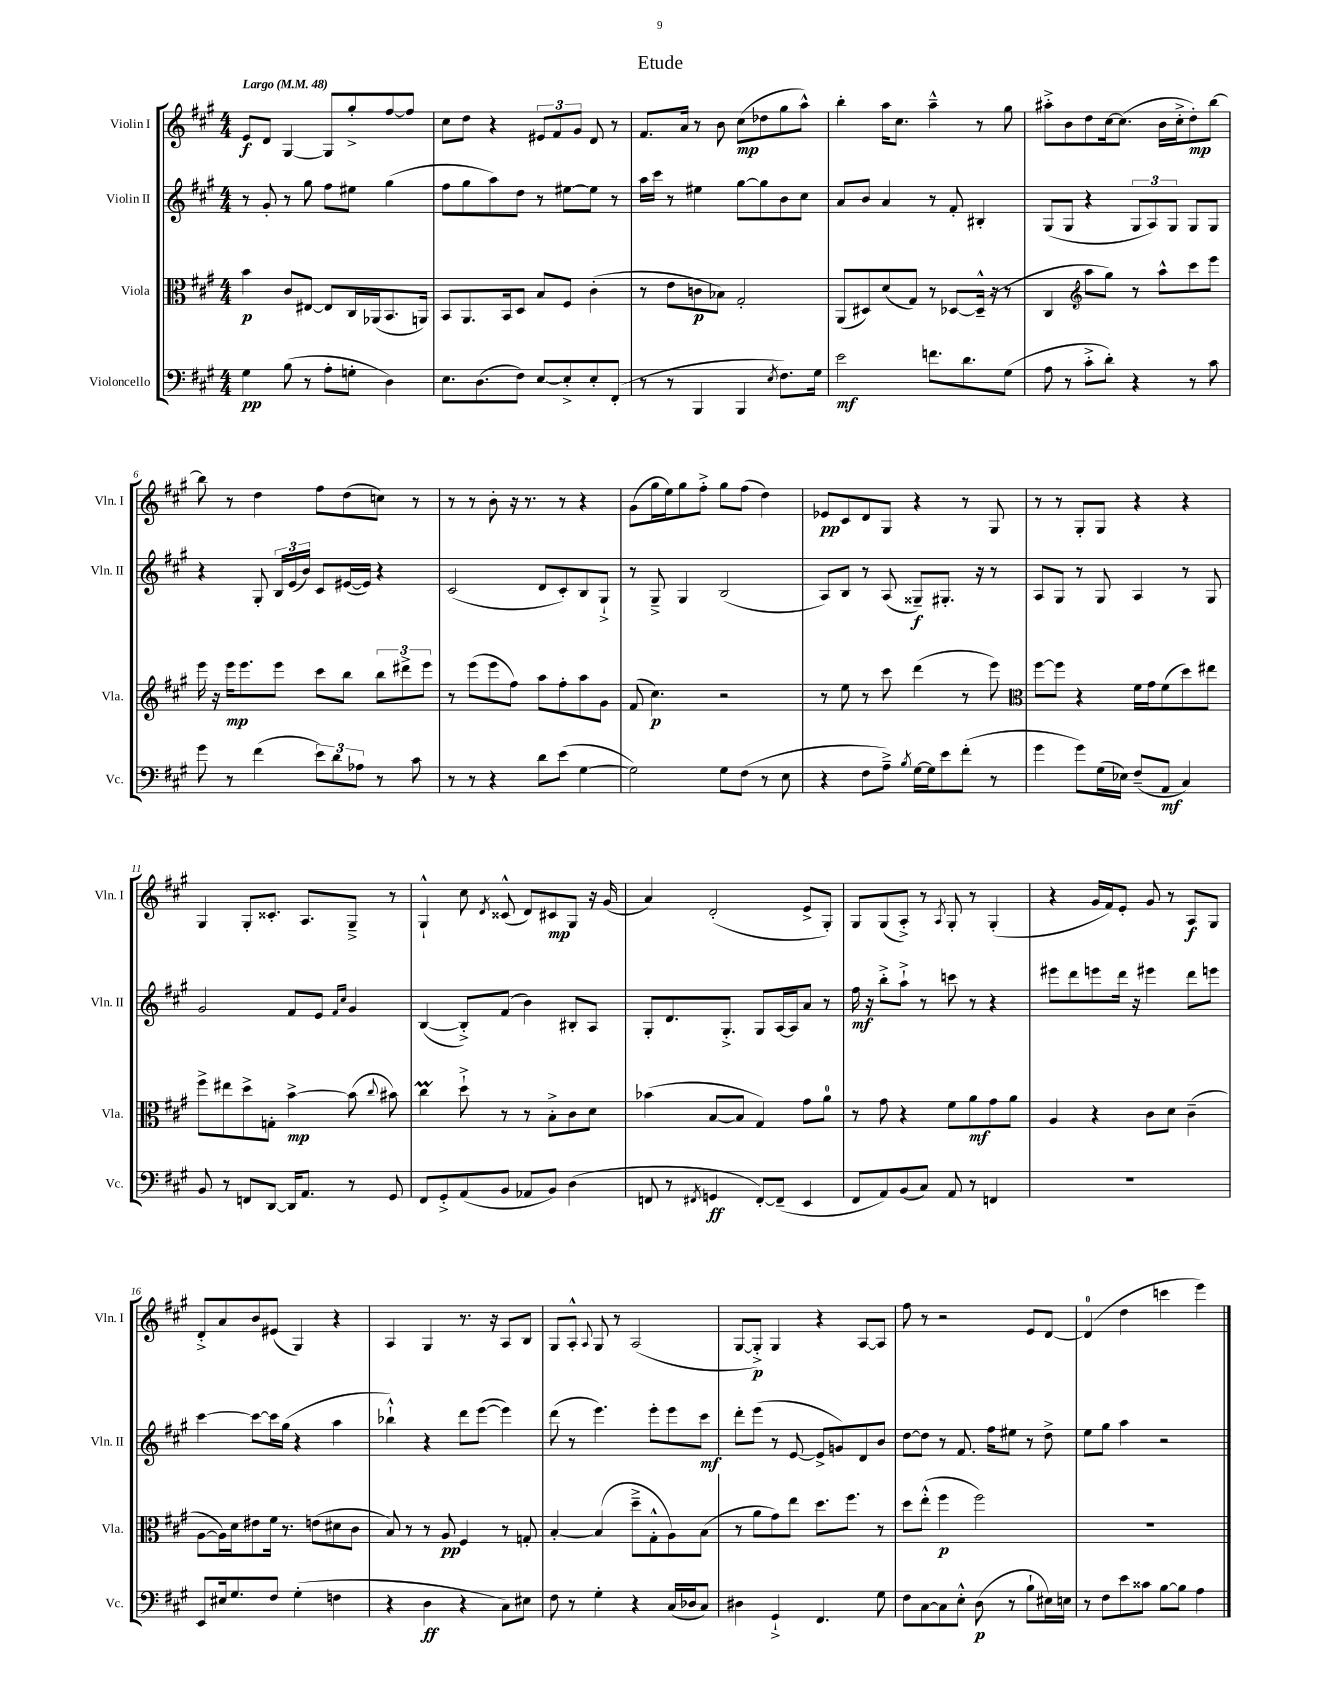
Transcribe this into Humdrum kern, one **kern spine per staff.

**kern	**dynam	**kern	**dynam	**kern	**dynam	**kern	**dynam
*part4	*part4	*part3	*part3	*part2	*part2	*part1	*part1
*staff4	*staff4	*staff3	*staff3	*staff2	*staff2	*staff1	*staff1
*I"Violoncello	*	*I"Viola	*	*I"Violin II	*	*I"Violin I	*
*I'Vc.	*	*I'Vla.	*	*I'Vln. II	*	*I'Vln. I	*
*clefF4	*	*clefC3	*	*clefG2	*	*clefG2	*
*k[f#c#g#]	*	*k[f#c#g#]	*	*k[f#c#g#]	*	*k[f#c#g#]	*
*M4/4	*	*M4/4	*	*M4/4	*	*M4/4	*
*MM48	*	*MM48	*	*MM48	*	*MM48	*
=1	=1	=1	=1	=1	=1	=1	=1
!	!	!	!	!	!	!LO:TX:a:B:t=Largo	!
4G#\	pp	4b\	p	8r	.	8e/L	f
.	.	.	.	8g#'/	.	8d/J	.
(8B\	.	8c#/L	.	8r	.	[4G#/	.
8r	.	[8E#X/J	.	8gg#\	.	.	.
8A'\L	.	8E#/L]	.	8ff#\L	.	8G#/L]	.
8Gn'\J	.	16C#/L	.	8ee#X\J	.	8gg#'^/	.
.	.	(16AA-X/J	.	.	.	.	.
4D\)	.	8.BB/	.	(4gg#\	.	[8ff#/	.
.	.	.	.	.	.	8ff#/J]	.
.	.	16AAn/Jk)	.	.	.	.	.
=2	=2	=2	=2	=2	=2	=2	=2
8.E\L	.	8BB/L	.	8ff#\L	.	8cc#\L	.
.	.	8.AA/	.	8gg#\	.	8dd\J	.
(8.D\	.	.	.	.	.	.	.
.	.	.	.	8aa\)	.	4r	.
.	.	16BB/k	.	.	.	.	.
8F#\J)	.	8D/J	.	8dd\J	.	.	.
[8E/L	.	8B/L	.	8r	.	12e#X/L	.
.	.	.	.	.	.	12f#/	.
8E'^/]	.	8F#/J	.	[8ee#X\L	.	.	.
.	.	.	.	.	.	12g#/J	.
8E'/	.	(4c#'\	.	8ee#\J]	.	8d/	.
(8FF#'/J	.	.	.	8r	.	8r	.
=3	=3	=3	=3	=3	=3	=3	=3
8r	.	8r	.	16aa\LL	.	8.f#/L	.
.	.	.	.	16ccc#\JJ	.	.	.
8r	.	8e\L	.	8r	.	.	.
.	.	.	.	.	.	16a/Jk	.
4BBB/	.	8cn\	p	4ee#X\	.	8r	.
.	.	8B-X\J)	.	.	.	8b\	.
4BBB/	.	2G#'/	.	[8gg#\L	.	(8cc#\L	mp
.	.	.	.	8gg#\]	.	8dd-X\	.
8qE/	.	.	.	.	.	.	.
8.F#\L)	.	.	.	8b\	.	8gg#\	.
.	.	.	.	8cc#\J	.	8aa^^\J)	.
16G#\Jk	.	.	.	.	.	.	.
=4	=4	=4	=4	=4	=4	=4	=4
2e\	mf	(8AA/L	.	8a/L	.	4bb'\	.
.	.	8D#X/)	.	8b/J	.	.	.
.	.	(8d/	.	4a/	.	16aa\KL	.
.	.	.	.	.	.	8.cc#\J	.
.	.	8G#/J)	.	.	.	.	.
8.fn\L	.	8r	.	8r	.	4aa~^^\	.
.	.	[8D-X/L	.	8f#'/	.	.	.
8.d\	.	.	.	.	.	.	.
.	.	(16D-~^^/Jk]	.	4B#X'/	.	8r	.
.	.	16r	.	.	.	.	.
(8G#\J	.	8r	.	.	.	8gg#\	.
=5	=5	=5	=5	=5	=5	=5	=5
8A\	.	4C#/	.	(8G#/L	.	8aa#X'^\L	.
8r	.	.	.	8G#/J	.	8b\	.
*	*	*clefG2	*	*	*	*	*
8c#'^\L	.	8aa\L	.	4r	.	8dd\	.
8d'\J)	.	8gg#\J)	.	.	.	[16cc#\k	.
.	.	.	.	.	.	(8.cc#\J]	.
4r	.	8r	.	12G#/L	.	.	.
.	.	.	.	12A/)	.	.	.
.	.	8aa^^\L	.	.	.	16b\LL	.
.	.	.	.	12G#/J	.	.	.
.	.	.	.	.	.	16cc#'^\J	.
8r	.	8ccc#\	.	8G#/L	.	8dd'\)	mp
8c#\	.	8eee\J	.	8G#/J	.	[8bb\J	.
!!LO:LB:g=z
=6	=6	=6	=6	=6	=6	=6	=6
8g#\	.	16eee\	.	4r	.	8bb\]	.
.	.	16r	.	.	.	.	.
8r	.	16eee\KL	mp	.	.	8r	.
.	.	8.eee\	.	.	.	.	.
(4f#\	.	.	.	8G#'/	.	4dd\	.
.	.	8eee\J	.	24B/LL	.	.	.
.	.	.	.	(24e/	.	.	.
.	.	.	.	24b/JJ)	.	.	.
12e\L)	.	8ccc#\L	.	8c#/L	.	8ff#\L	.
12d\	.	.	.	.	.	.	.
.	.	8bb\J	.	([16e#X/L	.	(8dd\	.
12A-X\J	.	.	.	.	.	.	.
.	.	.	.	16e#/JJ])	.	.	.
8r	.	12bb\L	.	4r	.	8ccn\J)	.
.	.	12ddd#X^\	.	.	.	.	.
8c#\	.	.	.	.	.	8r	.
.	.	12eee\J	.	.	.	.	.
=7	=7	=7	=7	=7	=7	=7	=7
8r	.	8r	.	(2c#/	.	8r	.
8r	.	(8eee\L	.	.	.	8r	.
4r	.	8eee\	.	.	.	8b'\	.
.	.	8ff#\J)	.	.	.	16r	.
.	.	.	.	.	.	8.r	.
8d\L	.	8aa\L	.	8d/L	.	.	.
(8e\J	.	8ff#'\	.	8c#'/)	.	8r	.
[4G#\	.	8aa\	.	8B/	.	4r	.
.	.	8g#\J	.	8G#`^/J	.	.	.
=8	=8	=8	=8	=8	=8	=8	=8
2G#\])	.	(8f#/	.	8r	.	(8g#\L	.
.	.	4.cc#\)	p	8G#~^/	.	16gg#\L	.
.	.	.	.	.	.	16ee\J)	.
.	.	.	.	4G#/	.	8gg#\	.
.	.	.	.	.	.	8ff#'^\J	.
8G#\L	.	2r	.	(2B/	.	8gg#\L	.
(8F#\J	.	.	.	.	.	(8ff#\J	.
8r	.	.	.	.	.	4dd\)	.
8E\	.	.	.	.	.	.	.
=9	=9	=9	=9	=9	=9	=9	=9
4r	.	8r	.	8A/L)	.	8e-X/L	pp
.	.	8ee\	.	8B/J	.	8c#/	.
8F#\L	.	8r	.	8r	.	8d/	.
8A~^\J)	.	8ccc#\	.	(8A/	.	8G#/J	.
8qB/	.	.	.	.	.	.	.
[16G#\LL	.	(4ddd\	.	8G##X~/L)	f	4r	.
16G#\J]	.	.	.	.	.	.	.
8e\	.	.	.	8.G#X'/J	.	.	.
(8f#'\J	.	8r	.	.	.	8r	.
.	.	.	.	16r	.	.	.
8r	.	8eee\)	.	8r	.	8G#/	.
=10	=10	=10	=10	=10	=10	=10	=10
*	*	*clefC3	*	*	*	*	*
4g#\	.	[8ff#\L	.	8A/L	.	8r	.
.	.	8ff#\J]	.	8G#/J	.	8r	.
8g#\L)	.	4r	.	8r	.	8G#'/L	.
(16G#\L	.	.	.	8G#/	.	8G#/J	.
16E-X\JJ)	.	.	.	.	.	.	.
(8F#~/L	.	16f#\LL	.	4A/	.	4r	.
.	.	16g#\J	.	.	.	.	.
8AA/J	mf	(8f#\	.	.	.	.	.
4C#/)	.	8dd\)	.	8r	.	4r	.
.	.	8ee#X\J	.	8G#/	.	.	.
!!LO:LB:g=z
=11	=11	=11	=11	=11	=11	=11	=11
8BB/	.	8ff#^\L	.	2g#/	.	4G#/	.
8r	.	8ee#X\	.	.	.	.	.
8FFn/L	.	8dd^\	.	.	.	8G#'/L	.
[8DD/J	.	8Gn'\J	.	.	.	8.c##X'/J	.
16DD/KL]	.	[4b^\	mp	8f#/L	.	.	.
8.AA/J	.	.	.	.	.	8.A/L	.
.	.	.	.	8e/J	.	.	.
.	.	.	.	16qqf#/LL	.	.	.
.	.	.	.	16qqcc#/JJ	.	.	.
8r	.	(8b\]	.	4g#/	.	8G#~^/J	.
.	.	8qqcc#/	.	.	.	.	.
8GG#/	.	8b#X\)	.	.	.	8r	.
=12	=12	=12	=12	=12	=12	=12	=12
8FF#/L	.	4cc#m\	.	([4B/	.	4G#`^^/	.
8GG#'^/	.	.	.	.	.	.	.
(8AA/	.	8dd`^\	.	8B'^/L])	.	8cc#\	.
.	.	.	.	.	.	8qd/	.
8BB/J	.	8r	.	(8f#/J	.	(8c##X^^/	.
8AA-X/L	.	8r	.	4b\)	.	8d/L)	.
8BB/J)	.	8B'^\L	.	.	.	8c#X/	mp
(4D\	.	8c#\	.	8B#X'/L	.	8G#/J	.
.	.	8d\J	.	8A/J	.	16r	.
.	.	.	.	.	.	(16g#/	.
=13	=13	=13	=13	=13	=13	=13	=13
8FFn/	.	(4b-X\	.	8G#'/L	.	4a/)	.
8r	.	.	.	8.d/	.	.	.
8qFF#X/	.	.	.	.	.	.	.
4GGn/	ff	[8B/L	.	.	.	(2d'/	.
.	.	.	.	8.G#'^/J	.	.	.
.	.	8B/J]	.	.	.	.	.
[8FF#'/L)	.	4G#/)	.	8G#/L	.	.	.
(8FF#~/J]	.	.	.	[16A/L	.	.	.
.	.	.	.	16A/J]	.	.	.
4EE/	.	8g#\L	.	8a/J	.	8e^/L	.
.	.	8a\J	.	8r	.	8G#'/J)	.
=14	=14	=14	=14	=14	=14	=14	=14
8FF#/L	.	8r	.	16ff#\	mf	8G#/L	.
.	.	.	.	16r	.	.	.
8AA/)	.	8g#\	.	8bb'^\L	.	(8G#/	.
(8BB/	.	4r	.	8aa`^\J	.	8A'^/J)	.
8C#/J)	.	.	.	8r	.	8r	.
.	.	.	.	.	.	8qA/	.
8AA/	.	8f#\L	.	8cccn\	.	8G#'/	.
8r	.	8a\	mf	8r	.	8r	.
4FFn/	.	8g#\	.	4r	.	(4G#'/	.
.	.	8a\J	.	.	.	.	.
=15	=15	=15	=15	=15	=15	=15	=15
1r	.	4A/	.	8eee#X\L	.	4r	.
.	.	.	.	8ddd\	.	.	.
.	.	4r	.	8eeen\	.	16g#/LL	.
.	.	.	.	.	.	16f#/J)	.
.	.	.	.	16ddd\Jk	.	8e'/J	.
.	.	.	.	16r	.	.	.
.	.	8c#\L	.	4eee#X\	.	8g#/	.
.	.	8d\J	.	.	.	8r	.
.	.	(4c#~\	.	8ddd\L	.	8A/L	f
.	.	.	.	8eeen\J	.	8G#/J	.
!!LO:LB:g=z
=16	=16	=16	=16	=16	=16	=16	=16
8EE/L	.	[8A\L	.	[4ccc#\	.	8d'^/L	.
16E#X/k	.	16A\L])	.	.	.	8a/	.
8.G#/	.	16d\J	.	.	.	.	.
.	.	8e#X\	.	8ccc#\L_	.	8b/	.
8F#/J	.	16f#\Jk	.	16ccc#\L]	.	(8e#X/J	.
.	.	8.r	.	(16gg#\JJ	.	.	.
(4G#'\	.	.	.	4r	.	4G#/)	.
.	.	(8en\L	.	.	.	.	.
4Fn\	.	8d#X\	.	4aa\	.	4r	.
.	.	8c#\J	.	.	.	.	.
=17	=17	=17	=17	=17	=17	=17	=17
4r	.	8B/)	.	4bb-X`^^\)	.	4A/	.
.	.	8r	.	.	.	.	.
4D\	ff	8r	.	4r	.	4G#/	.
.	.	8A/	pp	.	.	.	.
4r	.	4F#/	.	8ddd\L	.	8.r	.
.	.	.	.	([8eee\J	.	.	.
.	.	.	.	.	.	16r	.
8C#\L)	.	8r	.	4eee\])	.	8A/L	.
8E#X\J	.	8Gn'/	.	.	.	8B/J	.
=18	=18	=18	=18	=18	=18	=18	=18
8F#\	.	[4B'/	.	(8ddd\	.	8G#/L	.
8r	.	.	.	8r	.	8A'^^/J	.
.	.	.	.	.	.	8qqA/	.
4G#'\	.	(4B/]	.	4.eee\)	.	8G#/	.
.	.	.	.	.	.	8r	.
4r	.	8dd~^\L	.	.	.	(2A/	.
.	.	8G#'^^\	.	8eee'\L	.	.	.
(16C#/LL	.	8A\)	.	8eee\	.	.	.
16D-X/J	.	.	.	.	.	.	.
8C#/J)	.	(8B\J	.	8ccc#\J	mf	.	.
=19	=19	=19	=19	=19	=19	=19	=19
4D#X\	.	8r	.	8ddd'\L	.	[8G#/L	.
.	.	8a\L	.	(8eee\J	.	8G#'^/J])	p
4GG#`^/	.	8g#\)	.	8r	.	4G#/	.
.	.	8ee\J	.	[8e/	.	.	.
4.FF#/	.	8.dd\L	.	8e^/L]	.	4r	.
.	.	.	.	8gn/)	.	.	.
.	.	8.ff#\J	.	.	.	.	.
.	.	.	.	8d/	.	[8A/L	.
8G#\	.	8r	.	8b/J	.	8A/J]	.
=20	=20	=20	=20	=20	=20	=20	=20
8F#\L	.	8dd\L	.	[8dd\L	.	8ff#\	.
[8C#\	.	(8ee'^^\J	.	8dd\J]	.	8r	.
8C#\]	.	4ff#\	p	8r	.	2r	.
8E'^^\J	.	.	.	8.f#/	.	.	.
(8D\	p	2ff#\)	.	.	.	.	.
.	.	.	.	16ff#\KL	.	.	.
8r	.	.	.	8ee#X\J	.	.	.
8B`\L	.	.	.	8r	.	8e/L	.
16E#X\L)	.	.	.	8dd^\	.	[8d/J	.
16En\JJ	.	.	.	.	.	.	.
=21	=21	=21	=21	=21	=21	=21	=21
8r	.	1r	.	8ee\L	.	(4d/]	.
8F#\L	.	.	.	8gg#\J	.	.	.
8e\	.	.	.	4aa\	.	4dd\	.
8c##X\J	.	.	.	.	.	.	.
[8B\L	.	.	.	2r	.	4cccn\	.
8B\J]	.	.	.	.	.	.	.
4A\	.	.	.	.	.	4eee\)	.
==	==	==	==	==	==	==	==
*-	*-	*-	*-	*-	*-	*-	*-
